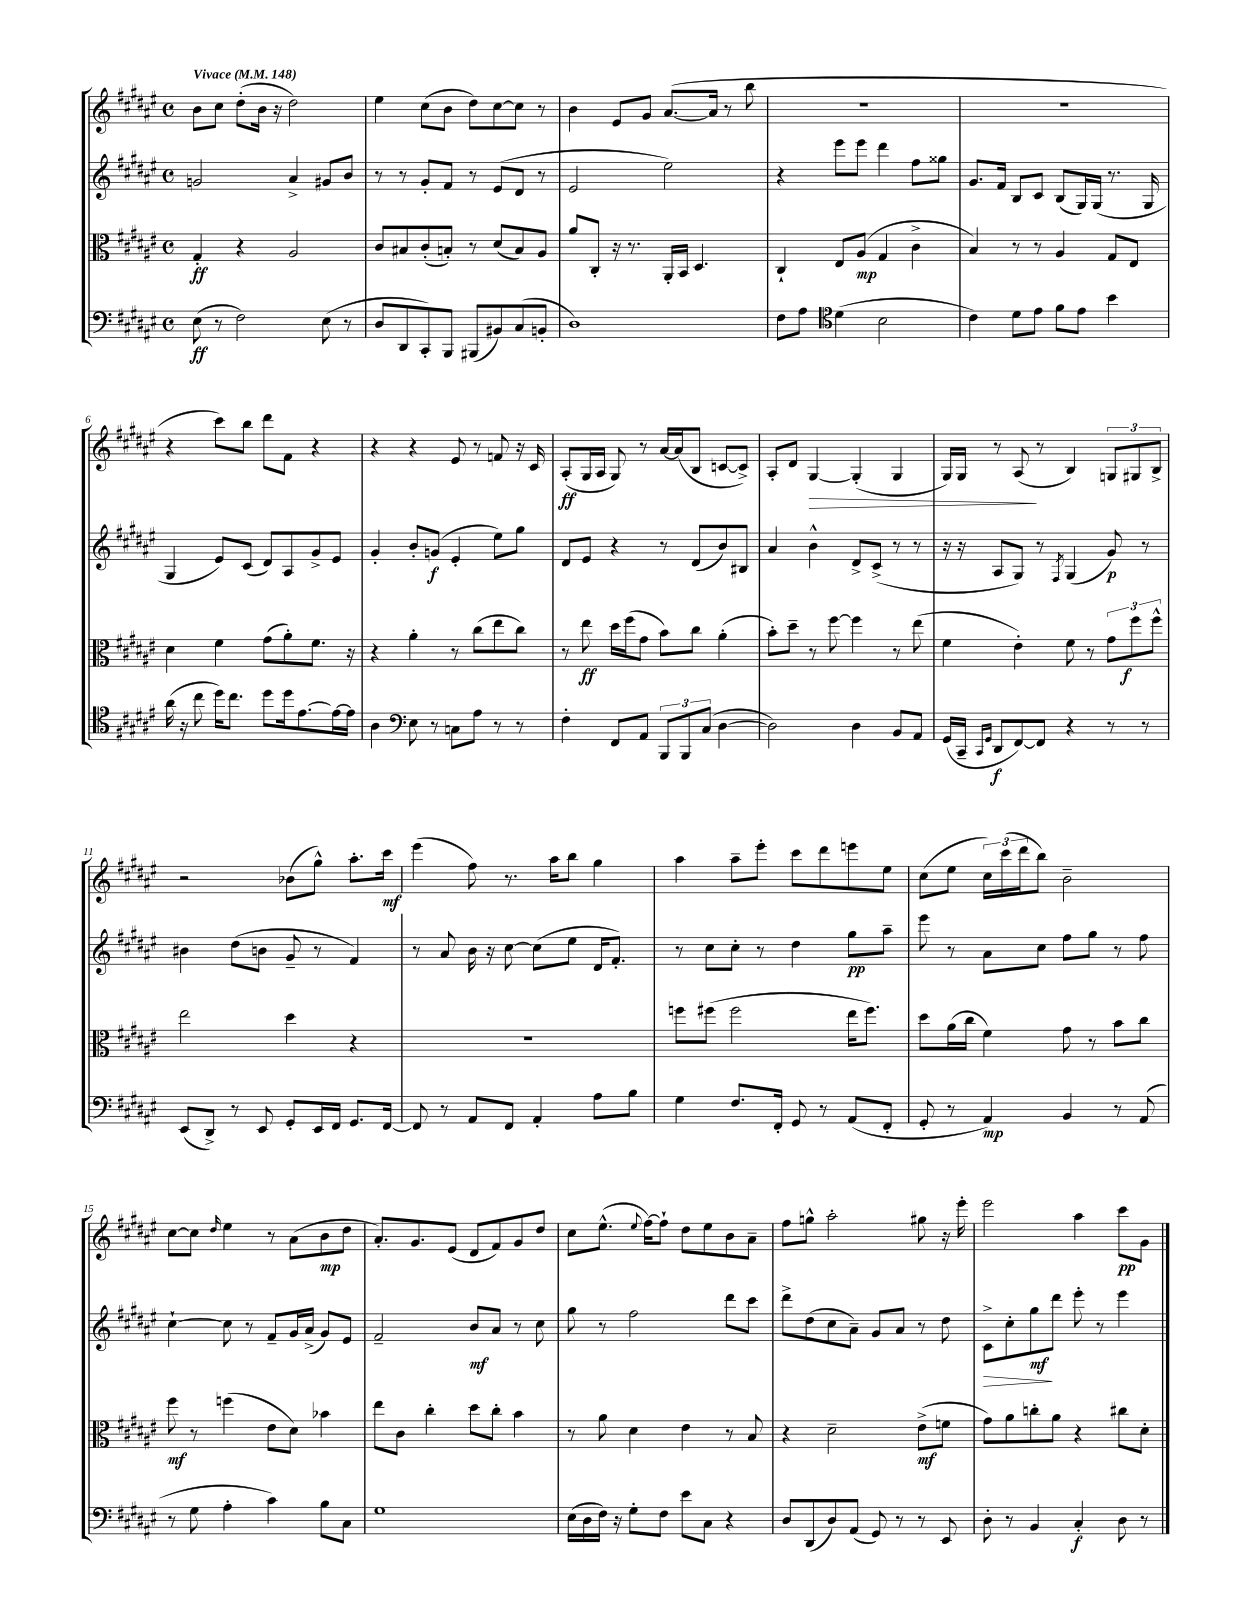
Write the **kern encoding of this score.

**kern	**kern	**kern	**kern
*staff4	*staff3	*staff2	*staff1
*clefF4	*clefC3	*clefG2	*clefG2
*k[f#c#g#d#a#e#]	*k[f#c#g#d#a#e#]	*k[f#c#g#d#a#e#]	*k[f#c#g#d#a#e#]
*M4/4	*M4/4	*M4/4	*M4/4
*met(c)	*met(c)	*met(c)	*met(c)
*MM148	*MM148	*MM148	*MM148
(8E#\	4G#'/	2g/	8b\L
8r	.	.	8cc#\J
2F#\)	4r	.	(8dd#'\L
.	.	.	16b\Jk
.	.	.	16r
.	2A#/	4a#^/	2dd#\)
(8E#\	.	8g#/L	.
8r	.	8b/J	.
=	=	=	=
8D#/L	8c#/L	8r	4ee#\
8DD#/	8B#/	8r	.
8CC#'/)	(8c#'/	8g#'/L	(8cc#\L
8BBB/J	8B'/J)	8f#/J	8b\J
(8BBB#/L	8r	8r	8dd#\L)
8BB#/)	(8d#/L	(8e#/L	[8cc#\
(8C#/	8B/)	8d#/J	8cc#\]J
8BB'/J	8A#/J	8r	8r
=	=	=	=
1D#)	8a#/L	2e#/	4b\
.	8C#'/J	.	.
.	16r	.	8e#/L
.	8.r	.	.
.	.	.	8g#/J
.	16AA#'/LL	2ee#\)	([8.a#/L
.	16BB/JJ	.	.
.	4.D#/	.	.
.	.	.	16a#/]Jk
.	.	.	8r
.	.	.	8bb\
=	=	=	=
8F#\L	4C#`/	4r	1r
8A#\J	.	.	.
*clefC4	*	*	*
(4d#\	8E#/L	8eee#\L	.
.	(8A#/J	8eee#\J	.
2B\	4G#/	4ddd#\	.
.	4c#^\	8ff#\L	.
.	.	8gg##\J	.
=	=	=	=
4c#\)	4B/)	8.g#/L	1r
.	.	16f#/Jk	.
8d#\L	8r	8B/L	.
8e#\J	8r	8c#/J	.
8f#\L	4A#/	(8B/L	.
8e#\J	.	16G#/L)	.
.	.	(16G#/JJ	.
4b\	8G#/L	8.r	.
.	8E#/J	.	.
.	.	16G#/	.
=	=	=	=
(16a#\	4d#\	4G#/	4r
16r	.	.	.
8cc#\	.	.	.
16dd#\LK)	4f#\	8e#/L)	8ccc#\L)
8.cc#\J	.	.	.
.	.	(8c#/J	8bb\J
8dd#\L	(8g#\L	8d#/L)	8ddd#\L
16dd#\k	8a#'\)	8A#/	8f#\J
[8.e#\	.	.	.
.	8.f#\J	8g#^/	4r
16e#\_L	.	8e#/J	.
16e#\]JJ	16r	.	.
=	=	=	=
4A#\	4r	4g#'/	4r
*clefF4	*	*	*
8E#\	4a#'\	8b'/L	4r
8r	.	(8g/J	.
8C\L	8r	4e#'/	8e#/
8A#\J	(8cc#\L	.	8r
8r	8ee#\	8ee#\L)	8f/
8r	8cc#\J)	8gg#\J	16r
.	.	.	16c#/
=	=	=	=
4F#'\	8r	8d#/L	(8A#'/L
.	8ee#\	8e#/J	16G#/L
.	.	.	16A#/JJ
8FF#/L	16dd#\LL	4r	8G#/)
.	(16ff#\J	.	.
8AA#/J	8g#\J	.	8r
12BBB/L	8b\L)	8r	[16a#/LL
.	.	.	(16a#/]J
12BBB/	.	.	.
.	8cc#\J	(8d#/L	8B/J
(12C#/J	.	.	.
[4D#\	(4a#'\	8b/)	[8c/L
.	.	8B#/J	8c^/]J)
=	=	=	=
2D#\])	8b'\L)	4a#/	8A#'/L
.	8dd#~\J	.	8d#/J
.	8r	4b^^\	[4G#/
.	[8ff#\	.	.
4D#\	4ff#\]	8d#^/L	(4G#'/]
.	.	(8c#^/J	.
8BB/L	8r	8r	4G#/
8AA#/J	(8ee#\	8r	.
=	=	=	=
(16GG#/LL	4f#\	16r	16G#/LL)
16CC#~/JJ	.	16r	16G#/JJ
16qqCC#/LL	.	.	.
16qqGG#/JJ	.	.	.
8DD#/L	.	8A#/L	8r
[8FF#/)	4e#'\)	8G#/J)	(8A#/
8FF#/]J	.	8r	8r
.	.	8qF#/	.
4r	8f#\	(4G#/	4B/)
.	8r	.	.
8r	12g#\L	8g#/)	12G/L
.	12ff#\	.	12G#/
8r	.	8r	.
.	12ff#^^\J	.	12B^/J
=	=	=	=
(8EE#/L	2ee#\	4b#\	2r
8DD#^/J)	.	.	.
8r	.	(8dd#\L	.
8EE#/	.	8b\J	.
8GG#'/L	4dd#\	8g#~/	(8b-\L
16EE#/L	.	8r	8gg#^^\J)
16FF#/JJ	.	.	.
8.GG#/L	4r	4f#/)	8.aa#'\L
[16FF#/Jk	.	.	16ccc#\Jk
=	=	=	=
8FF#/]	1r	8r	(4eee#\
8r	.	8a#/	.
8AA#/L	.	16b\	8ff#\)
.	.	16r	.
8FF#/J	.	[8cc#\	8.r
4AA#'/	.	(8cc#\]L	.
.	.	.	16aa#\LK
.	.	8ee#\J	8bb\J
8A#\L	.	16d#/LK	4gg#\
.	.	8.f#'/J)	.
8B\J	.	.	.
=	=	=	=
4G#\	8ff\L	8r	4aa#\
.	(8ff#\J	8cc#\L	.
8.F#/L	2ff#\	8cc#'\J	8aa#~\L
.	.	8r	8eee#'\J
16FF#'/Jk	.	.	.
8GG#/	.	4dd#\	8ccc#\L
8r	.	.	8ddd#\
(8AA#/L	16ee#\LK	8gg#\L	8eee\
.	8.ff#\J)	.	.
8FF#'/J	.	8aa#~\J	8ee#\J
=	=	=	=
8GG#'/	8dd#\L	8eee#\	(8cc#\L
8r	(16a#\L	8r	8ee#\J
.	16cc#\JJ	.	.
4AA#/)	4f#\)	8a#\L	24cc#\LL)
.	.	.	(24ccc#\
.	.	.	24ddd#\J
.	.	8cc#\J	8bb\J)
4BB/	8g#\	8ff#\L	2b~\
.	8r	8gg#\J	.
8r	8b\L	8r	.
(8AA#/	8cc#\J	8ff#\	.
=	=	=	=
8r	8ff#\	[4cc#`\	[8cc#\L
8G#\	8r	.	8cc#\]J
.	.	.	16qqdd#/
4A#'\	(4ff\	8cc#\]	4ee#\
.	.	8r	.
4c#\)	8e#\L	8f#~/L	8r
.	8d#\J)	16g#/L	(8a#\L
.	.	(16a#^/JJ	.
8B\L	4b-\	8g#/L)	8b\
8C#\J	.	8e#/J	8dd#\J
=	=	=	=
1G#	8ee#\L	2f#~/	8.a#'/L)
.	8c#\J	.	.
.	.	.	8.g#/
.	4cc#'\	.	.
.	.	.	(8e#/J
.	8dd#\L	8b/L	8d#/L
.	8cc#'\J	8a#/J	8f#/)
.	4b\	8r	8g#/
.	.	8cc#\	8dd#/J
=	=	=	=
(16E#\LL	8r	8gg#\	8cc#\L
16D#\	.	.	.
16F#\JJ)	8a#\	8r	(8.ee#^^\J
16r	.	.	.
8G#'\L	4d#\	2ff#\	.
.	.	.	8qqee#/
.	.	.	[16ff#\LK)
8F#\J	.	.	8ff#`\]J
8e#\L	4e#\	.	8dd#\L
8C#\J	.	.	8ee#\
4r	8r	8ddd#\L	8b\
.	8B/	8ccc#\J	8a#~\J
=	=	=	=
8D#/L	4r	8ddd#^\L	8ff#\L
(8DD#/	.	(8dd#\	8gg^^\J
8D#/)	2d#~\	8cc#\	2aa#'\
(8AA#/J	.	8a#~\J)	.
8GG#/)	.	8g#/L	.
8r	.	8a#/J	.
8r	(8e#^\L	8r	8gg#\
8EE#/	8f\J	8dd#\	16r
.	.	.	16eee#'\
=	=	=	=
8D#'\	8g#\L)	8c#^\L	2eee#\
8r	8a#\	8cc#'\	.
4BB/	8cc'\	8gg#\	.
.	8a#\J	8ddd#\J	.
4C#'/	4r	8eee#'\	4aa#\
.	.	8r	.
8D#\	8cc#\L	4eee#\	8ccc#\L
8r	8d#'\J	.	8g#\J
==	==	==	==
*-	*-	*-	*-
